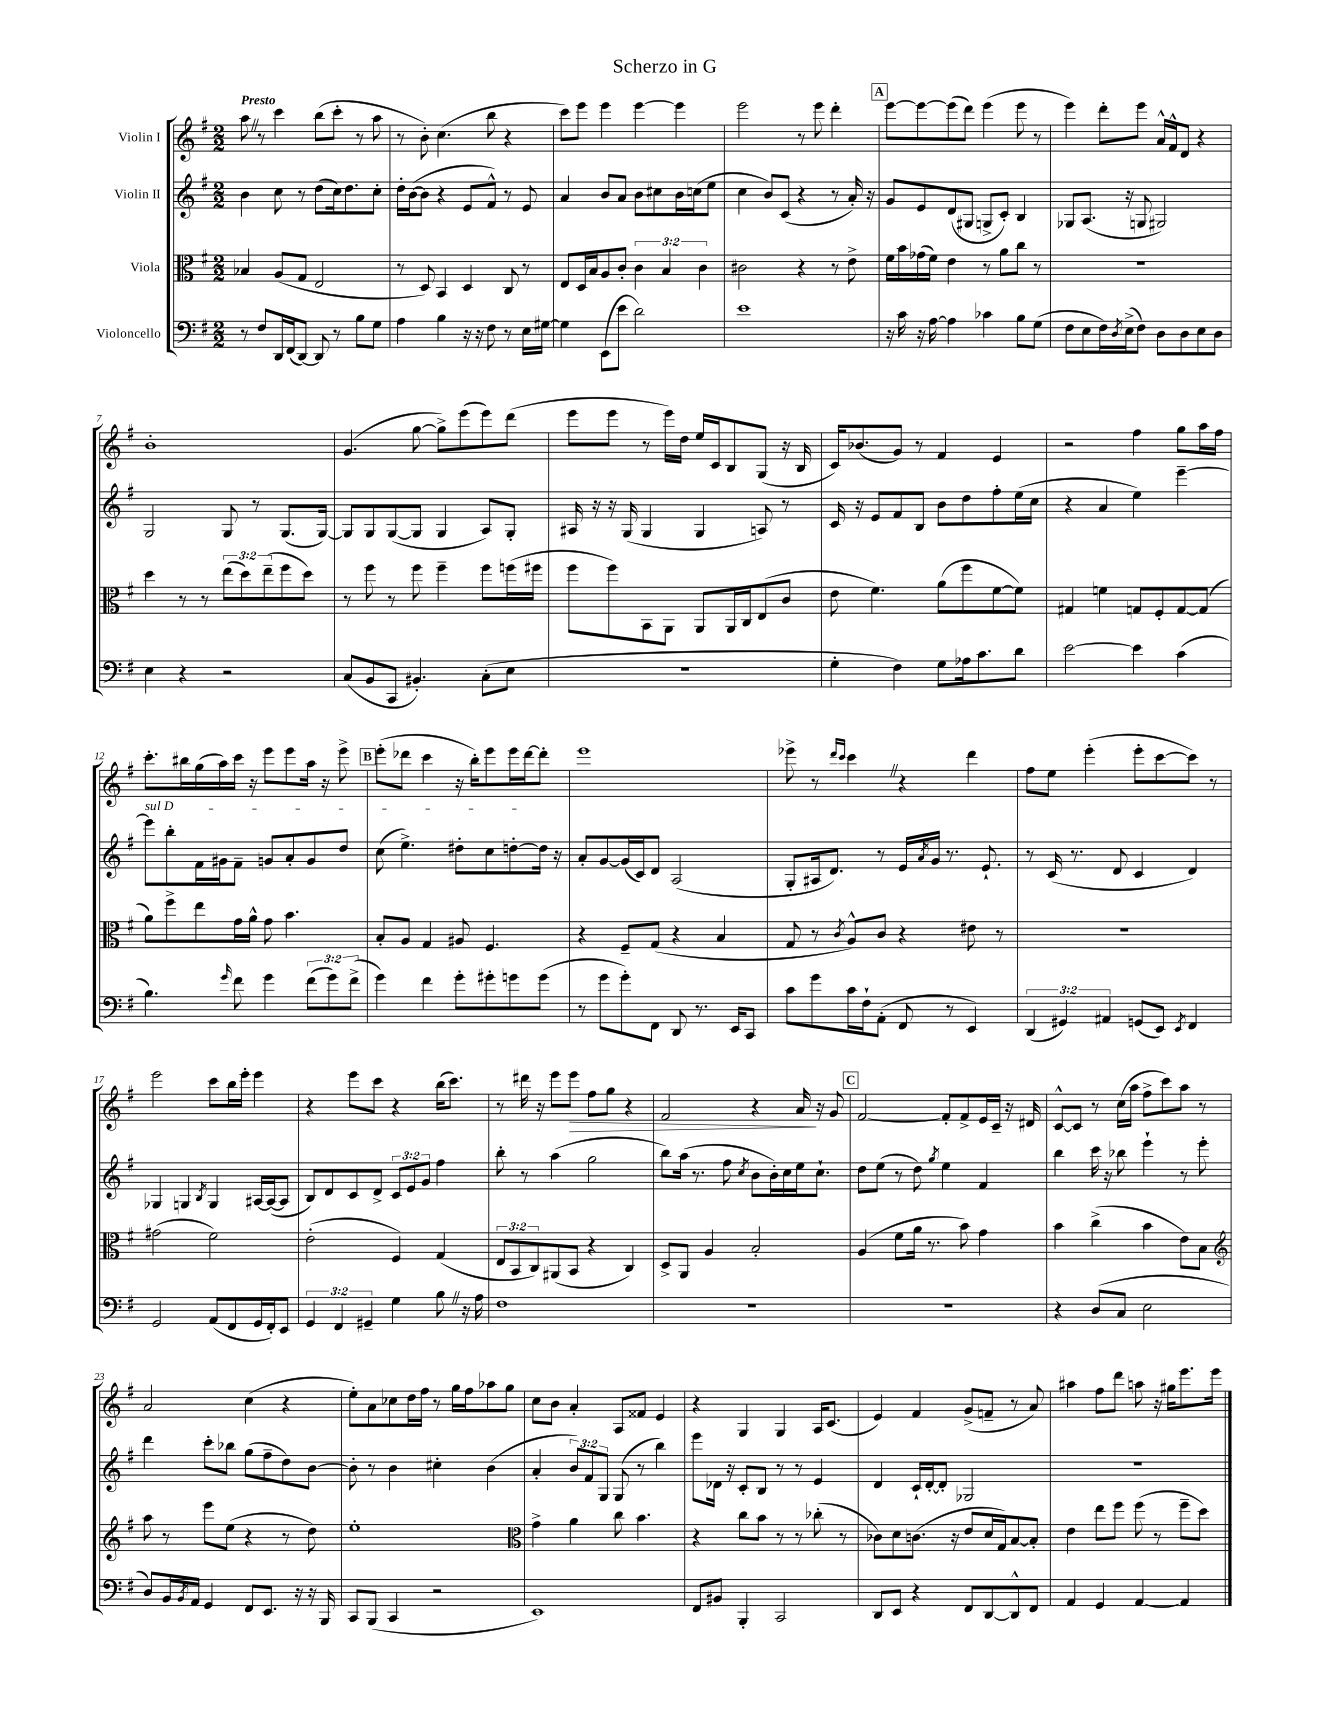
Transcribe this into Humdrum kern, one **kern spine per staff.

**kern	**kern	**kern	**kern
*staff4	*staff3	*staff2	*staff1
*clefF4	*clefC3	*clefG2	*clefG2
*k[f#]	*k[f#]	*k[f#]	*k[f#]
*M2/2	*M2/2	*M2/2	*M2/2
8r	4B-/	4b\	8aa\
8F#/L	.	.	8r
16DD/L	(8A/L	8cc\	4ccc\
(16FF#/J	.	.	.
[8DD/J)	8G/J	8r	.
8DD/]	2E/	(8dd\L	(8bb\L
8r	.	16cc\k)	8ccc'\J
.	.	8.dd\	.
8B\L	.	.	8r
8G\J	.	8cc'\J	8aa\
=	=	=	=
4A\	8r	16dd'\LL	8r
.	.	([16b\J	.
.	8D/)	8b\]J	8b'\)
4B\	4BB/	4r	(4.cc\
16r	4D/	8e/L	.
16r	.	.	.
8F#\	.	8f#^^/J)	8bb\
8r	8C/	8r	4r
16E\LL	8r	8e/	.
[16G#\JJ	.	.	.
=	=	=	=
4G#\]	8E/L	4a/	8ccc\L)
.	16D/L	.	8eee\J
.	16B/J	.	.
(8EE\L	8A/	8b/L	4eee\
8e\J	8c'/J	8a/J	.
2d\)	6c\	8b\L	[4eee\
.	.	8cc#\	.
.	6B/	.	.
.	.	16b\L	4eee\]
.	.	(16cc\J	.
.	6c\	.	.
.	.	8ee\J	.
=	=	=	=
1e	2c#\	4cc\	2eee\
.	.	8b/L)	.
.	.	(8c/J	.
.	4r	4r	8r
.	.	.	8eee\
.	8r	8r	4ddd'\
.	8e^\	16a'/)	.
.	.	16r	.
=	=	=	=
16r	16f#\LL	8g/L	[8eee\L
16c\	16b\	.	.
16r	(16g-\	8e/	8eee\_
[16A\	16f#\JJ)	.	.
4A\]	4e\	(8d/	(8eee\]
.	.	8G#/J	8ddd\J)
4c-\	8r	8G^/L	(4eee\
.	8a\L	8c'/J)	.
8B\L	8cc\J	4B/	8eee\
(8G\J	8r	.	8r
=	=	=	=
8F#\L	1r	8G-/L	4eee\)
8E\	.	(8.A/J	.
16F#\L)	.	.	8ddd'\L
8qD/	.	.	.
(16E^\J	.	16r	.
8F#\J)	.	8G/	8eee\J
8D\L	.	2G#/)	16a^^/LL
.	.	.	16f#^^/J
8D\	.	.	8d/J
8E\	.	.	4r
8D\J	.	.	.
=	=	=	=
4E\	4dd\	2G/	1b'
4r	8r	.	.
.	8r	.	.
2r	(12ee\L	8G/	.
.	12dd\)	.	.
.	.	8r	.
.	(12ee~\	.	.
.	8ff#\	(8.G/L	.
.	8dd\J)	.	.
.	.	[16G/Jk)	.
=	=	=	=
(8C/L	8r	8G/]L	(4.g/
8BB/	8ff#\	8G/	.
8CC/J	8r	([8G/	.
4.BB#'/)	8ff#\	8G/]J	[8gg\
.	4ff#~\	4G/	8gg^\]L)
.	.	.	(8eee\
(8C'\L	8ff#\L	8A/L)	8eee\)
8E\J	(16ff\L	8G'/J	(8ddd\J
.	16ff#\JJ	.	.
=	=	=	=
1r	8ff#\L	16A#/	8eee\L
.	.	16r	.
.	8ff#\)	16r	8eee\J
.	.	(16G/	.
.	8BB\	4G/	8r
.	8AA\J	.	16eee\LL)
.	.	.	16dd\JJ
.	8AA/L	4G/	16ee/LL
.	.	.	16c/J
.	16AA/L	.	8B/
.	16C/J	.	.
.	(8E/	8A/)	(8G/J
.	8c/J	8r	16r
.	.	.	16B/
=	=	=	=
4G'\	8e\	16c/	16c/LK)
.	.	16r	(8.b-/
.	4.f#\)	8e/L	.
4F#\)	.	8f#/	8g/J)
.	.	8B/J	8r
8G\L	(8a\L	8b\L	4f#/
16A-\k	8ff#\	8dd\	.
8.c\	.	.	.
.	[8f#\	8ff#'\	4e/
8d\J	8f#\]J)	(16ee\L	.
.	.	16cc\JJ	.
=	=	=	=
[2e\	4G#/	4r	2r
.	4f\	4a/	.
4e\]	8G/L	4ee\)	4ff#\
.	8F#'/	.	.
(4c\	[8G/	[4eee~\	8gg\L
.	(8G/]J	.	16aa\L
.	.	.	16ff#\JJ
=	=	=	=
4.B\)	8a\L)	8eee\]L	8.ccc'\L
.	8ff#^\	8bb'\	.
.	.	.	16bb#\L
.	8ee\	16f#\L	(16gg\
.	.	16g#\J	16aa\)
16qqg/	.	.	.
8f#\	16g\L	8f#~\J	16ccc\JJ
.	16a^^\JJ	.	16r
4g\	8g\	8g/L	8eee\L
.	4.b\	8a'/	8eee\
(12f#\L	.	8g/	16aa\Jk
.	.	.	16r
12g\)	.	.	.
.	.	8dd/J	8eee^\
(12f#^\J	.	.	.
=	=	=	=
4g\)	8B'/L	(8cc\	(8eee'\L
.	8A/J	4.ee^\)	8ddd-\J
4f#\	4G/	.	4ccc\
8g'\L	8A#/	8dd#'\L	16r
.	.	.	16bb'\LK)
8g#'\	4.F#/	8cc\	8eee\
8g\	.	[8dd'\	16eee\L
.	.	.	[16ddd-\J
(8g\J	.	16dd\]Jk	8ddd-'\]J
.	.	16r	.
=	=	=	=
8r	4r	8a'/L	1eee
8g\L	.	[8g/	.
8g'\)	8F#~/L	(16g/]L	.
.	.	16c/J)	.
8FF#\J	(8G/J	8d/J	.
8DD/	4r	(2A/	.
8.r	.	.	.
.	4B/	.	.
16EE/LK	.	.	.
8CC/J	.	.	.
=	=	=	=
8c\L	8G/	8G'/L	8eee-^\
8g\	8r	16A#/k	8r
.	.	8.d/J)	.
.	.	.	16qqddd/LL
.	8qc/	.	16qqccc/JJ
16c\L	8A^^/L)	.	4ccc\
16F#`\J	.	.	.
(8AA'\J	8c/J	8r	.
8FF#/	4r	16e/LL	4r
.	.	8qa/	.
.	.	16g/JJ	.
8r	.	8.r	.
4EE/)	8e#\	.	4ddd\
.	.	8.e`/	.
.	8r	.	.
=	=	=	=
(6DD/	1r	8r	8ff#\L
.	.	(16c/	8ee\J
6GG#/)	.	.	.
.	.	8.r	.
.	.	.	(4eee'\
6AA#/	.	.	.
.	.	8d/	.
(8GG/L	.	4c/	8eee'\L
8EE/J)	.	.	[8ccc\
8qEE/	.	.	.
4FF#/	.	4d/)	8ccc\]J)
.	.	.	8r
=	=	=	=
2GG/	(2g#\	4G-/	2eee\
.	.	4G/	.
.	.	8qB/	.
(8AA/L	2f#\)	4G/	8ccc\L
8FF#/	.	.	16bb\L
.	.	.	16eee'\JJ
16GG/L	.	[16A#/LL	4eee\
16FF#'/J)	.	(16A#/_J	.
8EE/J	.	8A#/]J	.
=	=	=	=
6GG/	(2e'\	8B/L)	4r
.	.	8d/	.
6FF#/	.	.	.
.	.	8c/	8eee\L
6GG#~/	.	.	.
.	.	8d^/J	8ccc\J
4G\	4F#/)	12c/L	4r
.	.	12e/	.
.	.	12g/J	.
8B\	(4G/	4ff#\	(16bb\LK
.	.	.	8.ccc\J)
16r	.	.	.
16A\	.	.	.
=	=	=	=
1F#	12E/L	8bb'\	8r
.	12BB/	.	.
.	.	8r	16ddd#\
.	12C/)	.	.
.	.	.	16r
.	(8AA#/	(4aa\	8eee\L
.	8BB/J	.	8eee\J
.	4r	2gg\	8ff#\L
.	.	.	8gg\J
.	4C/)	.	4r
=	=	=	=
1r	8D^/L	8bb\L)	2f#/
.	8AA/J	(16aa\Jk	.
.	.	8.r	.
.	4A/	.	.
.	.	8ff#\	.
.	.	8qcc/	.
.	2B'/	8b\L	4r
.	.	16b'\L)	.
.	.	16cc\	.
.	.	16ee\J	16a/
.	.	8.cc`\J	16r
.	.	.	8g/
=	=	=	=
1r	(4A/	8dd\L	[2f#/
.	.	(8ee\J	.
.	8f#\L	8r	.
.	16a\Jk	8dd\)	.
.	8.r	.	.
.	.	8qgg/	.
.	.	4ee\	8f#'/]L
.	8b\)	.	8f#^/
.	4g\	4f#/	16e/L
.	.	.	16c~/JJ
.	.	.	16r
.	.	.	16d#/
=	=	=	=
4r	4b\	4bb\	[8c^^/L
.	.	.	8c/]J
(8D/L	(4cc^\	16ccc\	8r
.	.	16r	.
8C/J	.	8bb-\	(16cc\LL
.	.	.	16aa\JJ
2E\	4b\	4eee`\	8ff#^\L
.	.	.	8ccc\)
.	8e\L)	8r	8aa\J
.	8B\J	8eee'\	8r
=	=	=	=
*	*clefG2	*	*
8D/L)	8aa\	4ddd\	2a/
16BB/L	8r	.	.
8qBB/	.	.	.
16AA/JJ	.	.	.
4GG/	8eee\L	8ccc'\L	.
.	(8ee\J	8bb-\J	.
8FF#/L	4r	(8gg\L	(4cc\
8.EE/J	.	8ff#~\	.
.	8r	8dd\)	4r
16r	.	.	.
16r	8dd\)	[8b\J	.
16BBB/	.	.	.
=	=	=	=
8CC/L	1ee'	8b'\]	8ee'\L)
(8BBB/J	.	8r	8a\
4CC/	.	4b\	8cc-\
.	.	.	16dd\L
.	.	.	16ff#\JJ
2r	.	4cc#'\	8r
.	.	.	16gg\LL
.	.	.	16ff#\J
.	.	(4b\	8aa-\
.	.	.	8gg\J
=	=	=	=
*	*clefC3	*	*
1EE)	4g^\	4a'/	8cc\L
.	.	.	8b\J
.	4a\	12b/L)	4a'/
.	.	12f#/	.
.	.	12G/J	.
.	8cc\	(8G/	8A/L
.	4.b\	8r	8f##/J
.	.	4bb\)	4e/
=	=	=	=
8FF#/L	4r	8eee\L	4r
8BB#/J	.	16d-\Jk	.
.	.	16r	.
4BBB'/	8cc\L	8c'/L	4G/
.	8b\J	8B/J	.
2CC/	8r	8r	4G/
.	8r	8r	.
.	(8cc-'\	4e/	16A/LK
.	.	.	(8.c/J
.	8r	.	.
=	=	=	=
8DD/L	8c-\L)	4d/	4e/)
8EE/J	8d\	.	.
4r	(8.c\J	16c`/LL	4f#/
.	.	[16d'/J	.
.	.	8d'/]J	.
.	16r	.	.
8FF#/L	8e/L	2G-/	(8g^/L
[8DD/	16d/L	.	8f~/J
.	16G/J)	.	.
8DD^^/]	[8B/	.	8r
8FF#/J	8B'/]J	.	8a/)
=	=	=	=
4AA/	4e\	1r	4aa#\
4GG/	8ee\L	.	8ff#\L
.	8ff#\J	.	8ddd\J
[4AA/	(8ff#\	.	8aa\
.	8r	.	16r
.	.	.	16gg#\LK
4AA/]	8ff#~\L	.	8.eee\
.	8dd\J)	.	.
.	.	.	16eee\Jk
==	==	==	==
*-	*-	*-	*-
